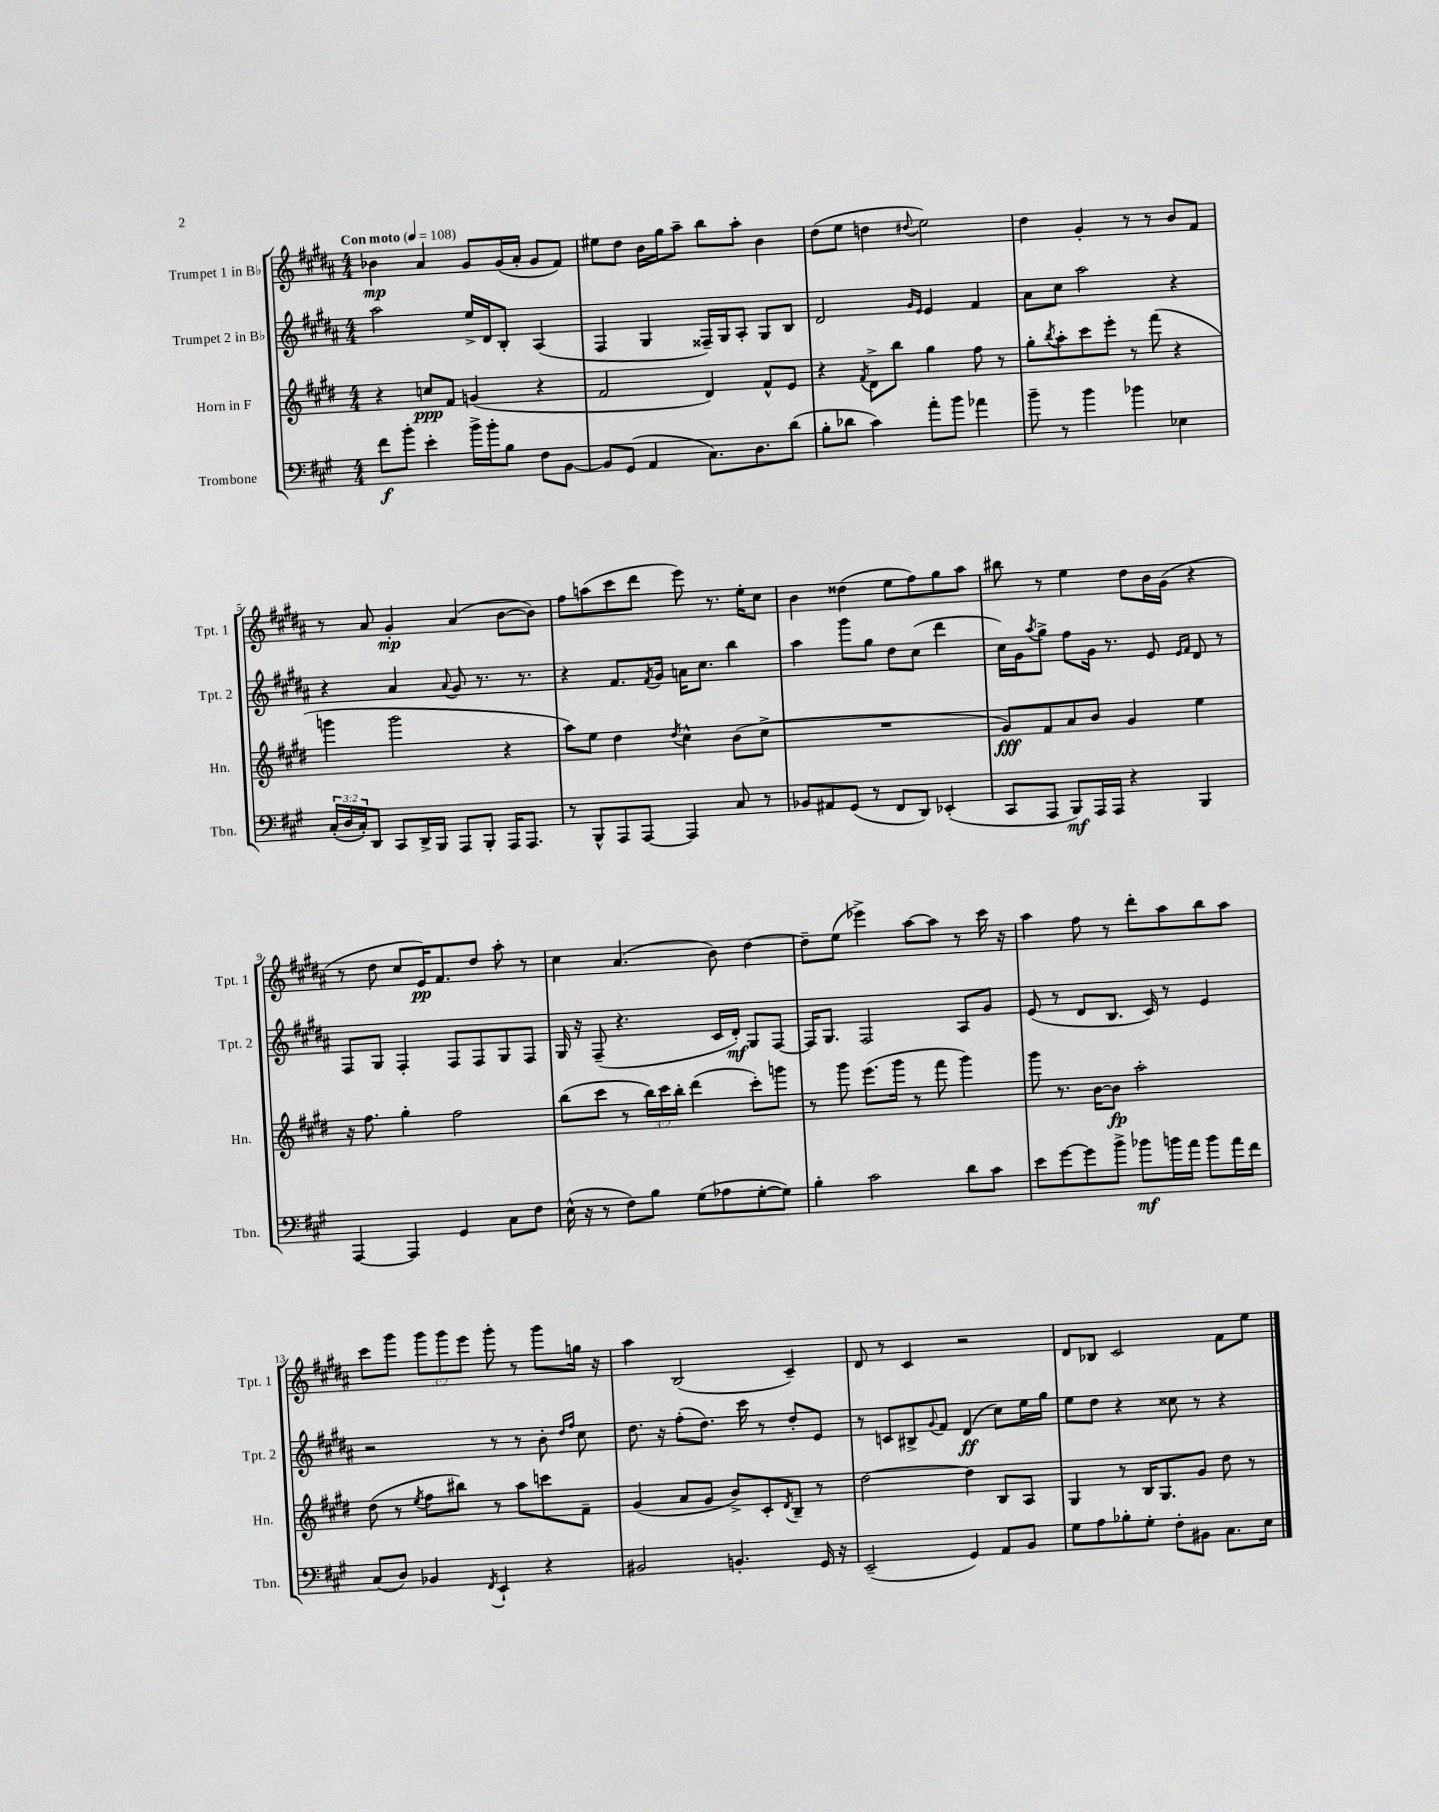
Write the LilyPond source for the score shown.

<<
\new StaffGroup <<
\new Staff = "s0" \with { instrumentName = "Trumpet 1 in Bb" shortInstrumentName = "Tpt. 1" } {
    \clef treble \key b \major \numericTimeSignature \time 4/4 \override Staff.TupletNumber.text = #tuplet-number::calc-fraction-text \tempo "Con moto" 4 = 108
    bes'4\mp ais'4 gis'8 gis'16( ais'16-. gis'8 fis'8) |
    eis''8 dis''8 b'16 gis''16 ais''8-- b''8 ais''8-. b'4 |
    dis''8( e''8 d''4 \appoggiatura { dis''8 } e''2) |
    dis''4 gis'4-. r8 r8 b'8 fis'8 |
    r8 ais'8 gis'4-.\mp ais'4( b'8~ b'8) |
    fis''8 a''8( cis'''8 dis'''8 e'''8) r8. e''16-. cis''8 |
    b'4 disis''4( e''8 fis''8) gis''8 ais''8 |
    bis''8 r8 e''4 dis''8 b'16 gis'16( r4 |
    r8 dis''8 cis''8 e'16\pp) fis'8. dis''8 ais''8-. r8 |
    cis''4 ais'4.( b'8) dis''4~ |
    dis''8-- e''8( ees'''4->) ais''8~ ais''8 r8 cis'''16 r16 |
    ais''4 fis''8 r8 dis'''8-. ais''8 b''8 ais''8 |
    cis'''8 gis'''8 \tuplet 3/2 { gis'''8 gis'''8 e'''8 } gis'''8-. r8 gis'''8 g''16 r16 |
    ais''4 b2( cis'4--) |
    dis'8 r8 cis'4 r2 |
    dis'8 bes8 cis'2 fis'8 e''8 \bar "|." |
}
\new Staff = "s1" \with { instrumentName = "Trumpet 2 in Bb" shortInstrumentName = "Tpt. 2" } {
    \clef treble \key b \major \numericTimeSignature \time 4/4
    ais''2 e''16-> dis'16 b8-. ais4( |
    fis4 gis4 fisis16--) gis16 ais8-. gis8 b8 |
    dis'2 \grace { gis'16 e'16 } e'4 fis'4 |
    ais'8 cis''8 ais''2 r4 |
    r4 ais'4 \appoggiatura { ais'8 } gis'8 r8. r8. |
    r4 fis'8. \acciaccatura { fis'8 } gis'16 a'16 cis''8. b''4 |
    ais''4 gis'''8 gis''8 dis''8 cis''8( dis'''4 |
    cis''16) gis'16 \acciaccatura { ais''8 } gis''8-> fis''8 gis'16 r8. e'8 \grace { e'16 fis'16 } dis'8 r8 |
    fis8 gis8 fis4-. fis8 fis8 gis8 fis8 |
    gis16 r16 fis8--( r4. cis'16 dis'16-.\mf) gis8 fis8~ |
    fis16 gis8. fis2 ais8 gis'8 |
    e'8( r8 dis'8 b8. cis'16) r8 e'4 |
    r2 r8 r8 b'8-. \grace { dis''16 fis''16 } cis''8 |
    dis''8. r16 fis''8-.( dis''8.) cis'''16 r8 dis''8-. e'8 |
    r8 c'8 bis8-> \appoggiatura { gis'8 } fis'8 dis'4\ff( cis''8) e''16 gis''16 |
    e''8 dis''8 r4 cisis''8 r8 r4 \bar "|." |
}
\new Staff = "s2" \with { instrumentName = "Horn in F" shortInstrumentName = "Hn." } {
    \clef treble \key e \major \numericTimeSignature \time 4/4 \override Staff.TupletNumber.text = #tuplet-number::calc-fraction-text
    r4 c''8\ppp fis'8 g'4( r4 |
    fis'2 dis'4) fis'8-^ e'8 |
    r4 \acciaccatura { fis'8 } dis'8-> b''8 gis''4 fis''8 r8 |
    gis''8-. \acciaccatura { b''8 } a''8-. cis'''8 e'''8-. r8 fis'''8( r4 |
    g'''4 g'''2 r4 |
    a''8) e''8 dis''4 \acciaccatura { dis''8 } cis''4-^ b'8( cis''8-> |
    R1 |
    gis'8\fff) fis'8 a'8 b'8 gis'4 e''4 |
    r16 fis''8. gis''4-. fis''2 |
    b''8( cis'''8 r8 \tuplet 3/2 { b''16) cis'''16 b''16-. } dis'''4( cis'''8-.) g'''8 |
    r8 gis'''8 e'''8.( gis'''16 r8 fis'''8 gis'''4) |
    gis'''8 r8. b'16~ b'8\fp a''2-. |
    dis''8( r8 \acciaccatura { e''8 } fis''8 bis''8) r8 a''8 c'''8 fis'8-- |
    gis'4( a'8 gis'8 b'8->) cis'8-. \acciaccatura { dis'8 } b8-- r8 |
    dis''2~ dis''4 b8 a8 |
    gis4 r8 b16 gis8. gis'8 dis''8 r8 \bar "|." |
}
\new Staff = "s3" \with { instrumentName = "Trombone" shortInstrumentName = "Tbn." } {
    \clef bass \key a \major \numericTimeSignature \time 4/4 \override Staff.TupletNumber.text = #tuplet-number::calc-fraction-text
    fis'8\f b'8-. e'4-. b'16-> b'16-. b8 fis8 b,8~ |
    b,8 gis,8( a,4 cis8.) d8. d'8( |
    b8-. des'8 cis'4) a'8-. b'8 aes'4 |
    b'8-- r8 b'4 bes'4 ees4 |
    \tuplet 3/2 { cis16-.( d16 cis16-.) } d,8 cis,8 d,16-> b,,16 a,,8 b,,8-. a,,16 a,,8. |
    r8 b,,8-^ a,,8 a,,8~ a,,4 cis8 r8 |
    bes,8 ais,8 gis,8( r8 fis,8 d,8) ees,4-.( |
    cis,8 a,,8 b,,8\mf) a,,16 a,,16 r4 b,,4 |
    a,,4~ a,,4 gis,4 cis8 fis8 |
    e16-^( r16 r8 fis8) b8 gis8( aes8 gis8~-. gis8) |
    b4-. cis'2 d'8 cis'8 |
    e'8 gis'8~ gis'8 b'8-> bes'8\mf b'16 a'16 b'8 a'16 fis'16 |
    cis8( d8) bes,4 \acciaccatura { fis,8 } e,4-! r4 |
    bis,2 b,4.-. gis,16 r16 |
    e,2--( gis,4) a,8 b,8 |
    gis8 a8 bes8-. gis8-. fis8-. bis,8 cis8. e16 \bar "|." |
}
>>
>>
